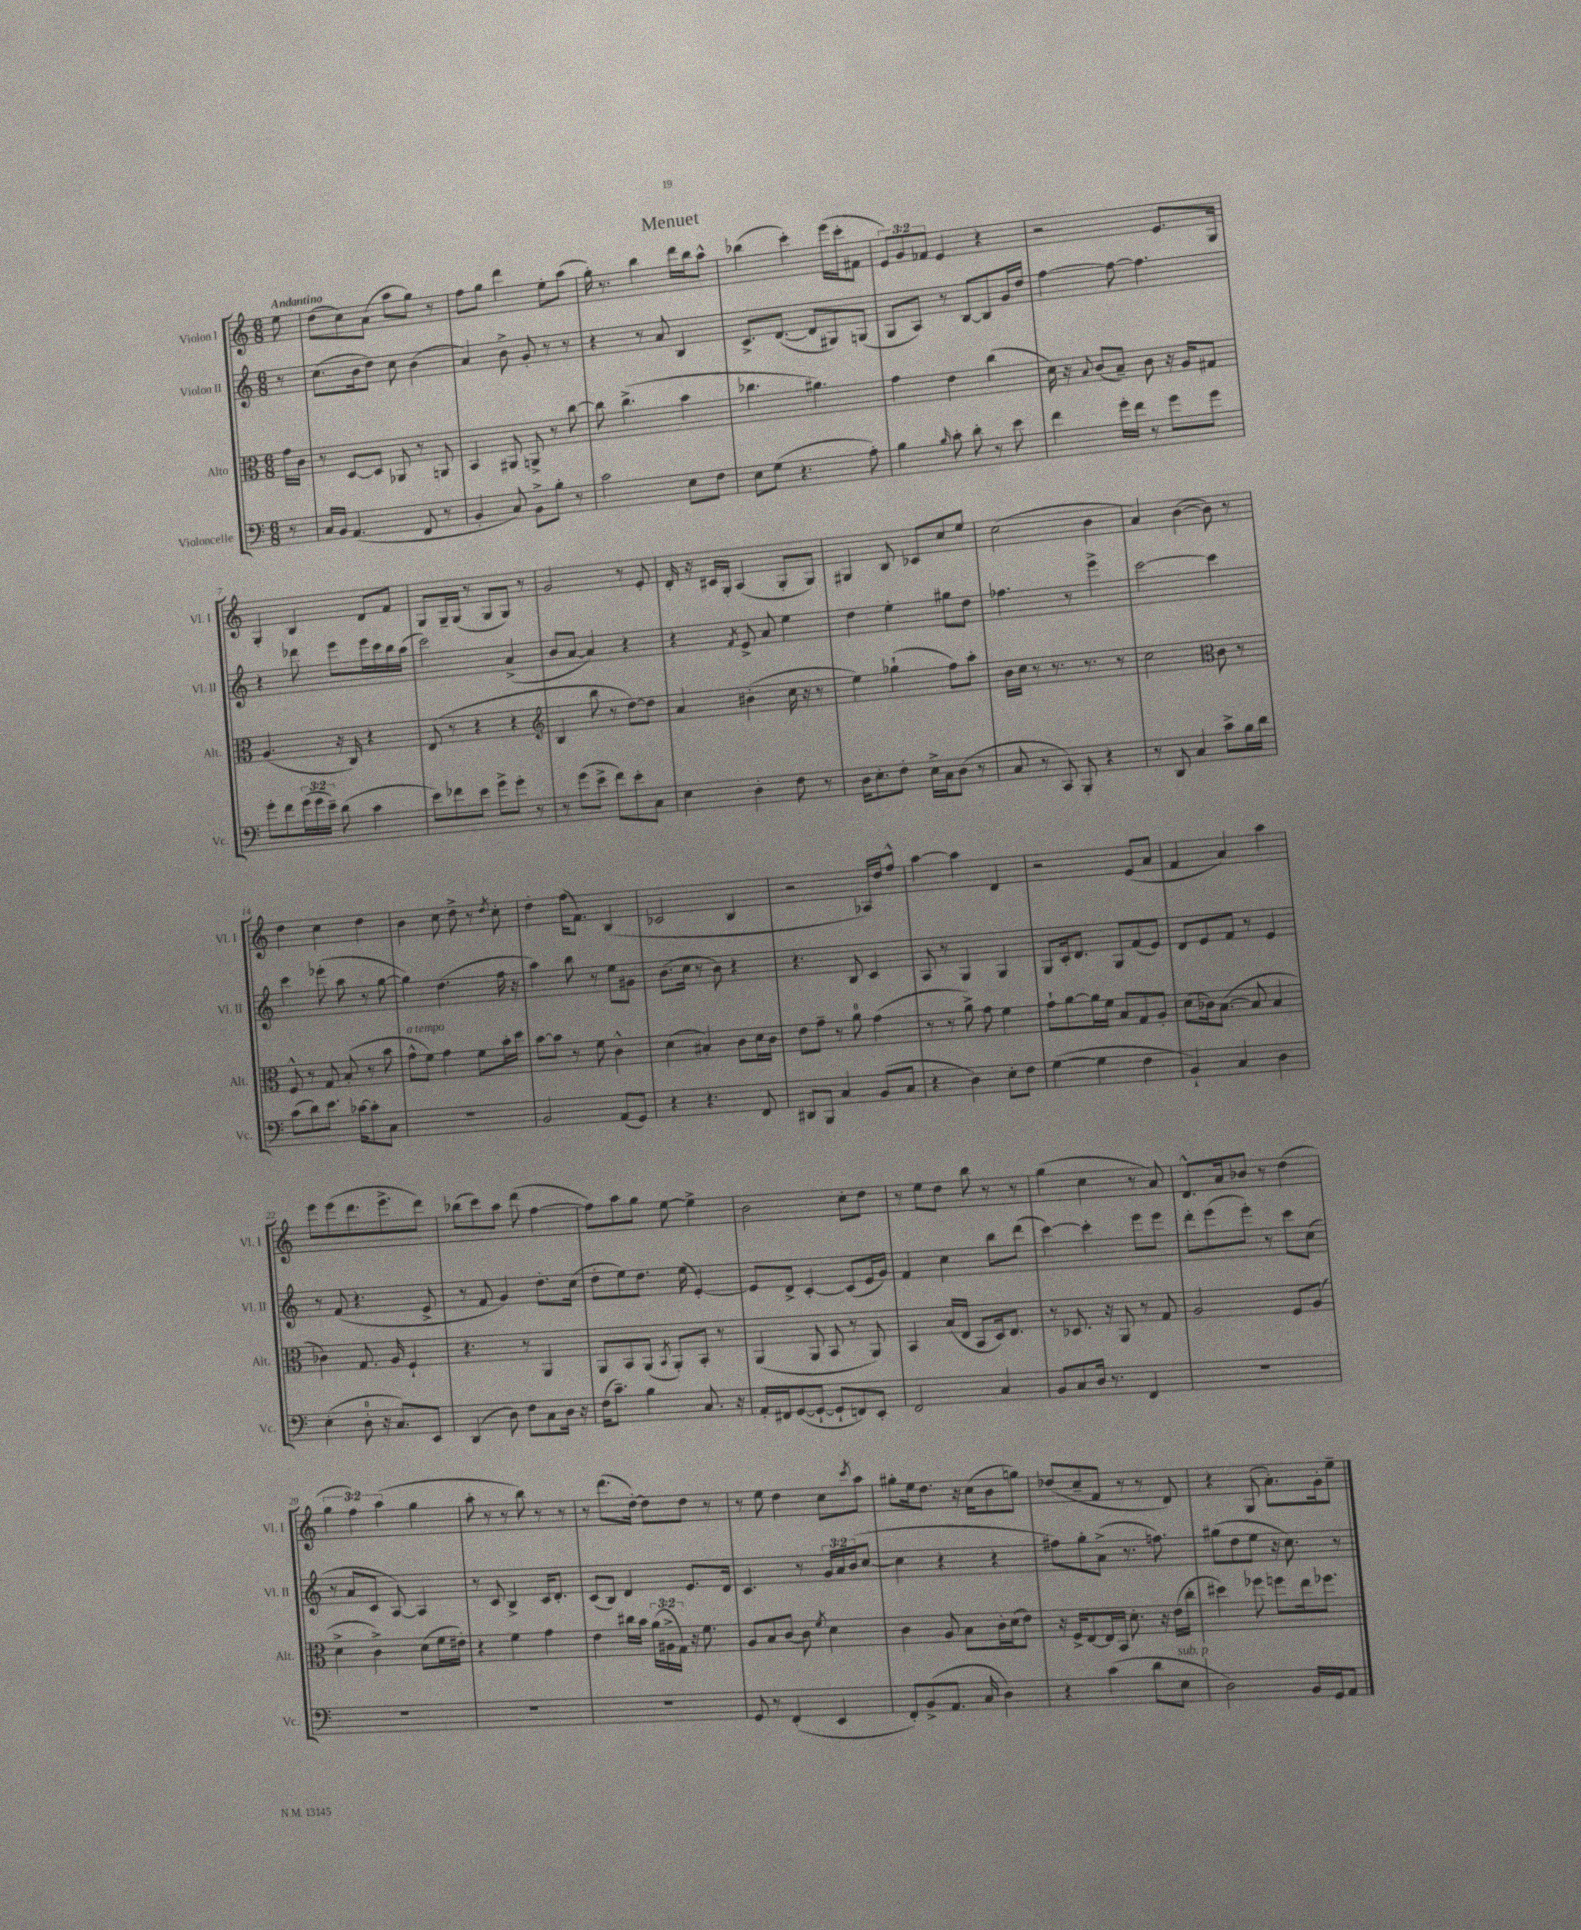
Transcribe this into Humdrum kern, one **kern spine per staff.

**kern	**kern	**kern	**kern
*staff4	*staff3	*staff2	*staff1
*clefF4	*clefC3	*clefG2	*clefG2
*k[]	*k[]	*k[]	*k[]
*M6/8	*M6/8	*M6/8	*M6/8
8r	16g\LL	8r	8ee\
.	16c\JJ	.	.
=	=	=	=
16C/LL	8r	(8.cc\L	(8dd\L
16BB/JJ	.	.	.
(4.AA/	[8D/L	.	8cc\)
.	.	16b\k	.
.	8D/]J	8dd\J)	(8a\J
.	8AA-/	8cc\	8aa\L
8FF/	8r	(4b\	8gg\J)
8r	8AA/	.	8r
=	=	=	=
4BB'/	4BB/	4a/)	8ff\L
.	.	.	8gg\J
8C/)	8AA#/	8b^\	4ddd\
8BB^\L	8AA^/	8g'/	.
8B'\J	8r	8r	8ee'\L
8r	[8cc\	8r	(8aa\J
=	=	=	=
2c\	8cc\]	4r	16gg'\)
.	.	.	8.r
.	(4.cc^\	.	.
.	.	8r	4bb\
.	.	8a/	.
8E\L	4b\	4B/	16ddd\LL
.	.	.	16bb\J
8F\J	.	.	8aa^^\J
=	=	=	=
8E\L	4.cc-\	8.c^/L	(4bb-\
(8G\J	.	.	.
.	.	([8.d/J	.
4.r	.	.	4ccc'\)
.	4.a#\)	8d/]L	.
.	.	8G#/)	(16eee\LL
.	.	.	16ccc'\J
8A'\)	.	(8G/J	8f#\J
=	=	=	=
4B\	4g\	8G/L	12e/L)
.	.	.	12g/
.	.	8A/J)	.
.	.	.	12f-/J
16qqB/	.	.	.
8c'\	4e\	8r	4e/
8d'\	.	[8B/L	.
8r	(4cc\	8B/]	4r
8e\	.	16g/L	.
.	.	16dd/JJ	.
=	=	=	=
4f\	16d\)	[4ff\	2r
.	16r	.	.
.	8qqB/	.	.
.	(8c/L	.	.
16g'\LL	8B~/J)	8ff\_	.
16f\JJ	.	.	.
8r	8c\	4.ff\]	.
8g\L	16r	.	8.e/L
.	16A/LK	.	.
8g\J	8G#/J	.	.
.	.	.	16G/Jk
=	=	=	=
8g'\L	(4.A/	4r	4G'/
8f\	.	.	.
(24g\L	.	8ddd-\	4B/
24g\	.	.	.
24e~\JJ)	.	.	.
(8d\	16r	8eee\L	.
.	16C/)	.	.
4c\	4r	16eee\L	8d/L
.	.	16ccc\	.
.	.	16bb\	8f/J
.	.	(16aa\JJ	.
=	=	=	=
8e\L)	(8E/	2ccc\)	8G/L
8f-\	8r	.	16G~/L
.	.	.	(16G/JJ
8e\J	4r	.	8r
8g^\L	.	.	8G/L
8g'\J	4r	(4a^/	8G/J)
8r	.	.	8r
=	=	=	=
*	*clefG2	*	*
8r	4B/	8b/L	2g/
(8g\L	.	[8a/J	.
8e^\J	8bb\	4a/])	.
8f\L)	8r	.	.
8e'\	[8dd\L)	4r	8r
8C\J	8dd\]J	.	8e'/
=	=	=	=
4E\	4a/	4r	16d'/
.	.	.	16r
.	.	.	16c#/LL
.	.	.	16G'/JJ
.	.	8qf/	.
4D'\	(4b#'\	8e^/	(4A/
.	.	8a/	.
8F\	16cc\	4ee\	8G'/L
.	16r	.	.
8r	8r	.	8G/J)
=	=	=	=
16D\LK	4ee\)	4dd\	4G#/
8.E'\	.	.	.
8F'\J	(4gg-`\	4ee'\	8B/
16E^\LL	.	.	8c-/L
16C\J	.	.	.
(8D\J	8ff\L)	8gg#\L	8cc/
8r	8aa'\J	8dd\J	8ee/J
=	=	=	=
8C/	16b\LL	4.ff-\	(2cc\
.	16cc\JJ	.	.
8r	8r	.	.
8CC/)	8.r	.	.
8BBB'/	.	8r	.
.	8.r	.	.
4r	.	4eee^\	4b\
.	8r	.	.
=	=	=	=
8r	2cc\	[2ccc\	4a/)
8DD/	.	.	.
4C/	.	.	([4b\
*	*clefC3	*	*
8c^\L	8c\	4ccc\]	8b\])
16B\L	8r	.	8r
16d\JJ	.	.	.
=	=	=	=
(8c\L	8F^^/	4ccc\	4dd\
8d\)	8r	.	.
8.e\J	8G/	(8eee-'\	4cc\
.	(8B'/	8aa\	.
[16c-\LK	.	.	.
8c-'\]	8r	8r	4dd\
8C\J	8b\	[8gg\	.
=	=	=	=
2.r	8g^^\L	4gg\])	4b\
.	8f\J)	.	.
.	4g\	(4.dd\	8cc\
.	.	.	8dd^\
.	8f\L	.	8r
.	.	.	8qdd/
.	16b'\L	16ff\	8cc'\
.	16dd\JJ	16r	.
=	=	=	=
2BB/	[8b\L	4aa\)	4dd'\
.	8b\]J	.	.
.	8r	8bb\	(16ff\LK
.	.	.	8.f\J)
.	8f\	8r	.
(8AA/L	4c^^\	8ee\L	(4B/
8GG/J)	.	8g#\J	.
=	=	=	=
4r	(4d\	(8.b\L	2c-/
.	.	16cc\Jk	.
4.r	4B#'/)	8r	.
.	.	8b\)	.
.	8c\L	4r	4B/
8FF/	16d\L	.	.
.	16c\JJ	.	.
=	=	=	=
8DD#/L	8e\L	4.r	2r
8BBB/J	8g~\J	.	.
4C/	8r	.	.
.	8a\	8B/	.
(8BB/L	(4g\	4c/	16A-/LL)
.	.	.	16dd/J
8C/J	.	.	8ff^^/J
=	=	=	=
4r	8r	8A/	[4aa\
.	8r	8r	.
4D\)	8a^\)	4G/	4aa\]
.	8g\	.	.
8E'\L	4f\	4G/	4d/
8F\J	.	.	.
=	=	=	=
([4G\	8g`\L	8G/L	2r
.	[8a\	16c'/k	.
.	.	8.d/J	.
4G\]	16a\]L	.	.
.	16f\JJ	.	.
.	8B/L	8G/L	.
4F\	8G/	(8f/	(8e/L
.	8A'/J	8e/J)	8a/J
=	=	=	=
4BB`/)	(8d\L	8d/L	4f/
.	16c-\k)	8e/	.
.	([8.B\J	.	.
4C/	.	8f/J	4a/)
.	8B/]	8r	.
4D\	4B/	4e/	4aa\
=	=	=	=
(4E'\	4c-\)	8r	8eee\L
.	.	(8f/	(8eee\
8D'\	8.G/	4.r	8.ddd\
16r	.	.	.
8.C/L)	16A/	.	8.eee^\
.	4F`/	.	.
8EE/J	.	8e^/	8ddd\J)
=	=	=	=
(4DD/	4.r	8r	(8bb-\L
.	.	8f/	8ccc\)
8D\)	.	4g/)	8aa\J
8F\L	8r	.	(8ddd\
8C\	4AA/	8.dd'\L	[4ff\
16D\Jk	.	.	.
16r	.	(16cc\Jk	.
=	=	=	=
(16F\LK	8AA/L	8dd'\L	8ff\]L)
8.c~\J)	.	.	.
.	8BB/	8ee\)	8aa\
4B\	(8AA/J	8.dd\J	8gg\J
.	8qBB/	.	.
.	8AA'/L)	.	[8ee\
.	.	(16ee\	.
8.C/	8BB'/J	[4e'/)	4ee^\]
.	8r	.	.
16r	.	.	.
=	=	=	=
16AA'/LL	(4AA/	8e/]L	2b\
16FF#/J	.	.	.
([8GG/	.	8d^/J	.
8GG`/_J	8AA/	[4c'/	.
8GG`/]L	8BB/	.	.
8FF/)	8r	(8c/]L	8cc'\L
8EE'/J	8AA/)	16e/L	8dd\J
.	.	16g/JJ)	.
=	=	=	=
2FF/	4BB/	4f/	8r
.	.	.	8ee\L
.	(16B/LL	4cc\	8dd\J
.	16E/JJ	.	.
.	8BB/L	.	8bb\
4C/	16D/k)	8bb\L	8r
.	8.E/J	.	.
.	.	(8ddd\J	8r
=	=	=	=
8BB/L	8r	[4ccc\)	(4gg\
8C/	8.D-/	.	.
16D/Jk	.	4ccc'\]	4cc\
8.r	16r	.	.
.	8AA/	.	.
4FF/	8r	8eee\L	8r
.	8G/	8eee\J	8a/)
=	=	=	=
2.r	2A/	8ddd'\L	8.d^^/L
.	.	(8eee\	.
.	.	.	16a/k
.	.	8eee'\J)	8b-/J
.	.	8r	8r
.	8F/L	8ccc\L	(4dd\
.	(8A/J	(8cc\J	.
=	=	=	=
2.r	4d^\	8r	6gg\
.	.	8a/L	.
.	.	.	6ff\)
.	4c^\)	8c/J	.
.	.	.	(6aa\
.	.	[8A/)	.
.	(8d\L	4A/]	4gg\
.	16f\L	.	.
.	16e#'\JJ)	.	.
=	=	=	=
2.r	4r	8r	8aa'\
.	.	8c/	8r
.	4f\	4B^/	8r
.	.	.	8bb\)
.	4g\	16c/LK	8r
.	.	8.d'/J	.
.	.	.	8r
=	=	=	=
2.r	4e\	(8c/L	8r
.	.	8B/J)	(8.ddd\L
.	16cc#\LL	4d/	.
.	16b\JJ	.	[16dd'\Jk)
.	(24a\LL	.	8dd\]L
.	24A#^\	.	.
.	24G\JJ)	.	.
.	16r	8.e/L	8dd\J
.	8.f\	.	.
.	.	.	8r
.	.	16d/Jk	.
=	=	=	=
8GG/	8A/L	4.c/	8r
8r	8B/	.	8ee\
(4FF'/	[8c/J	.	4dd\
.	8c\]	8r	.
.	8qf/	.	.
4EE/	4d\	24g/LL	8cc\L
.	.	24a/	.
.	.	(24b/J	.
.	.	.	8qccc/
.	.	[8cc/J	8aa\J
=	=	=	=
8FF'/L)	4c\	4cc\]	8gg#'\L
(8BB^/	.	.	16ee\k
.	.	.	8.dd\J
8.AA/J	8A/	4r	.
.	8B\L	.	16r
16C/	.	.	(16cc\LK
4D\)	16c'\L	4r	8b\
.	(16d\J	.	.
.	8e\J)	.	8gg\J)
=	=	=	=
4r	16r	8ff#\L)	(8dd-/L
.	16F^/LK	.	.
.	[8E/	8gg'\	8cc~/
(4c\	16E/]L	(8a^\J	8f/J
.	16BB/JJ	.	.
.	8.d'\	8.r	8r
8d\L	.	.	8r
.	16r	8.ff\)	.
8E\J	(16e\LL	.	8d/)
.	16cc'\JJ	.	.
=	=	=	=
2D\)	4dd#\)	(8gg#\L	4r
.	.	8dd\	.
.	8ff-\	8ee\J	(8G/
.	8ff\L	16r	8.a'\L)
.	.	8.cc\)	.
16BB/LL	16ee\k	.	.
16GG/J	8.ff-\J	.	16g'\k
8AA/J	.	8r	8ee~\J
==	==	==	==
*-	*-	*-	*-
